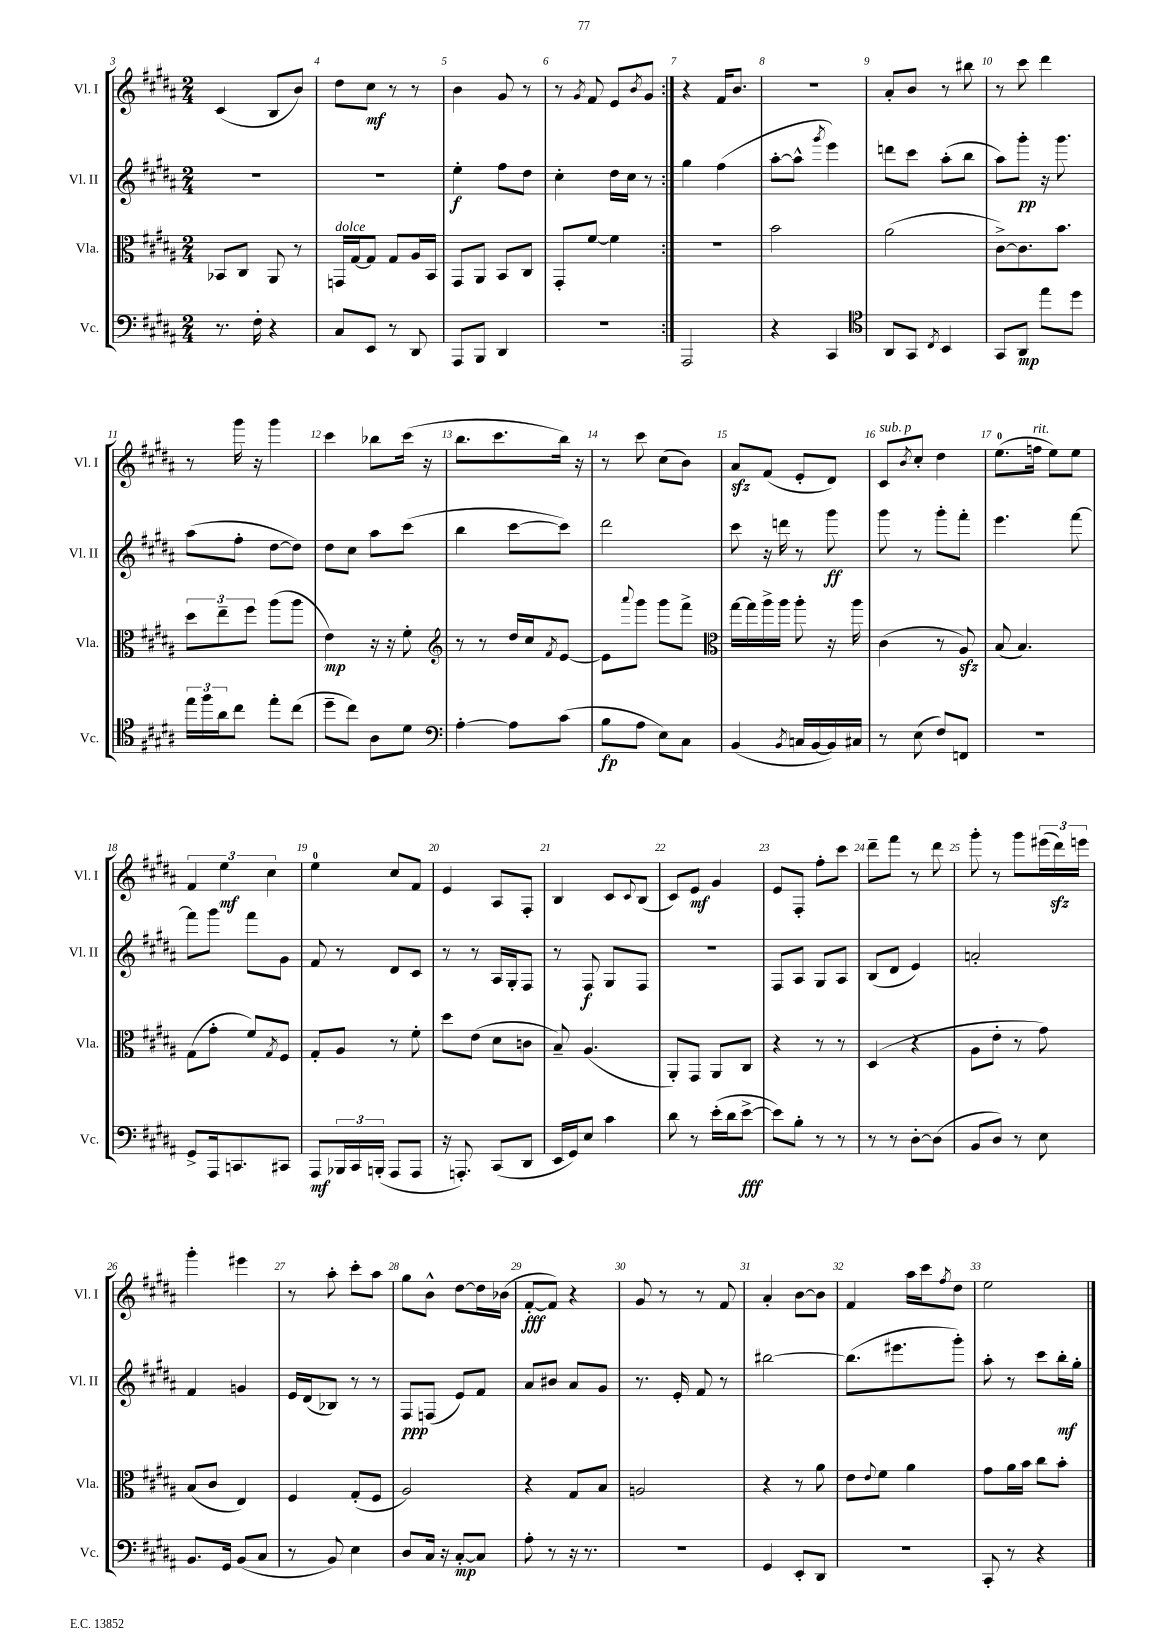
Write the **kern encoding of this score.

**kern	**dynam	**kern	**dynam	**kern	**dynam	**kern	**dynam
*part4	*part4	*part3	*part3	*part2	*part2	*part1	*part1
*staff4	*staff4	*staff3	*staff3	*staff2	*staff2	*staff1	*staff1
*I"Vc.	*	*I"Vla.	*	*I"Vl. II	*	*I"Vl. I	*
*I'Vc.	*	*I'Vla.	*	*I'Vl. II	*	*I'Vl. I	*
*clefF4	*	*clefC3	*	*clefG2	*	*clefG2	*
*k[f#c#g#d#a#]	*	*k[f#c#g#d#a#]	*	*k[f#c#g#d#a#]	*	*k[f#c#g#d#a#]	*
*M2/4	*	*M2/4	*	*M2/4	*	*M2/4	*
=3	=3	=3	=3	=3	=3	=3	=3
8.r	.	8BB-X/L	.	2r	.	(4c#/	.
.	.	8C#/J	.	.	.	.	.
16F#'\	.	.	.	.	.	.	.
4r	.	8AA#/	.	.	.	8B/L	.
.	.	8r	.	.	.	8b/J)	.
=4	=4	=4	=4	=4	=4	=4	=4
!	!	!LO:TX:a:i:t=dolce	!	!	!	!	!
8C#/L	.	16GGn/LL	.	2r	.	8dd#\L	.
.	.	[16G#/J	.	.	.	.	.
8EE/J	.	8G#/J]	.	.	.	8cc#\J	mf
8r	.	8G#/L	.	.	.	8r	.
8DD#/	.	16A#/L	.	.	.	8r	.
.	.	16BB/JJ	.	.	.	.	.
=5	=5	=5	=5	=5	=5	=5	=5
8AAA#/L	.	8GG#/L	.	4ee'\	f	4b\	.
8BBB/J	.	8AA#/J	.	.	.	.	.
4DD#/	.	8BB/L	.	8ff#\L	.	8g#/	.
.	.	8C#/J	.	8dd#\J	.	8r	.
=6	=6	=6	=6	=6	=6	=6	=6
2r	.	8GG#'/L	.	4cc#'\	.	8r	.
.	.	.	.	.	.	8qg#/	.
.	.	[8f#/J	.	.	.	8f#/	.
.	.	4f#\]	.	16dd#\LL	.	8e/L	.
.	.	.	.	16cc#\JJ	.	.	.
.	.	.	.	.	.	8qb/	.
.	.	.	.	8r	.	8g#/J	.
=7:|!	=7:|!	=7:|!	=7:|!	=7:|!	=7:|!	=7:|!	=7:|!
2AAA#/	.	2r	.	4gg#\	.	4r	.
.	.	.	.	(4ff#\	.	16f#/KL	.
.	.	.	.	.	.	8.b/J	.
=8	=8	=8	=8	=8	=8	=8	=8
4r	.	2b\	.	[8aa#'\L	.	2r	.
.	.	.	.	8aa#^^\J]	.	.	.
.	.	.	.	8qggg#/	.	.	.
4CC#/	.	.	.	4eee\)	.	.	.
=9	=9	=9	=9	=9	=9	=9	=9
*clefC4	*	*	*	*	*	*	*
8AA#/L	.	(2a#\	.	8dddn\L	.	8a#'/L	.
8GG#/J	.	.	.	8ccc#\J	.	8b/J	.
8qC#/	.	.	.	.	.	.	.
4BB/	.	.	.	(8aa#'\L	.	8r	.
.	.	.	.	8bb\J	.	8bb#X\	.
=10	=10	=10	=10	=10	=10	=10	=10
8GG#/L	.	[8c#^\L)	.	8aa#\L)	.	8r	.
8AA#/J	mp	8.c#\]	.	8ggg#'\J	pp	8ccc#\	.
8ee\L	.	.	.	16r	.	4ddd#\	.
.	.	8.b\J	.	8.ggg#\	.	.	.
8dd#\J	.	.	.	.	.	.	.
!!LO:LB:g=z
=11	=11	=11	=11	=11	=11	=11	=11
24ee\LL	.	12dd#\L	.	(8aa#\L	.	8r	.
24ff#\	.	.	.	.	.	.	.
24a#\J	.	12ee~\	.	.	.	.	.
8cc#\J	.	.	.	8ff#'\J	.	16ggg#\	.
.	.	12ff#\J	.	.	.	.	.
.	.	.	.	.	.	16r	.
8ee'\L	.	(8aa#\L	.	[8dd#\L	.	4ggg#\	.
(8cc#\J	.	8aa#\J	.	8dd#\J])	.	.	.
=12	=12	=12	=12	=12	=12	=12	=12
8dd#~\L	.	4e\)	mp	8dd#\L	.	4ccc#\	.
8cc#\J)	.	.	.	8cc#\J	.	.	.
8A#\L	.	16r	.	8aa#\L	.	8bb-X\L	.
.	.	16r	.	.	.	.	.
8d#\J	.	8f#'\	.	(8ccc#\J	.	(16ccc#\Jk	.
.	.	.	.	.	.	16r	.
=13	=13	=13	=13	=13	=13	=13	=13
*clefF4	*	*clefG2	*	*	*	*	*
[4A#'\	.	8r	.	4bb\	.	8.bb\L	.
.	.	8r	.	.	.	.	.
.	.	.	.	.	.	8.ccc#\	.
8A#\L]	.	16dd#/LL	.	[8ccc#\L	.	.	.
.	.	16cc#/J	.	.	.	.	.
.	.	8qf#/	.	.	.	.	.
(8c#\J	.	[8e/J	.	8ccc#\J])	.	16bb\Jk)	.
.	.	.	.	.	.	16r	.
=14	=14	=14	=14	=14	=14	=14	=14
8B\L	fp	8e\L]	.	2ddd#\	.	8r	.
.	.	8qqaaa#/	.	.	.	.	.
8A#\J	.	8ggg#\J	.	.	.	8ccc#\	.
8E\L)	.	8ggg#\L	.	.	.	(8cc#\L	.
8C#\J	.	8fff#^\J	.	.	.	8b\J)	.
=15	=15	=15	=15	=15	=15	=15	=15
*	*	*clefC3	*	*	*	*	*
(4BB/	.	[16gg#\LL	.	8ccc#\	.	8a#zz/L	.
.	.	16gg#\]	.	.	.	.	.
.	.	16aa#^\	.	16r	.	(8f#/J	.
.	.	16aa#\JJ	.	16dddn\	.	.	.
8qBB/	.	.	.	.	.	.	.
16Cn/LL	.	8aa#'\	.	8r	.	8e'/L	.
[16BB/	.	.	.	.	.	.	.
16BB/])	.	16r	.	8ggg#\	ff	8d#/J)	.
16C#X/JJ	.	16aa#\	.	.	.	.	.
=16	=16	=16	=16	=16	=16	=16	=16
!	!	!	!	!	!	!LO:TX:a:i:t=sub. p	!
8r	.	(4c#\	.	8ggg#\	.	8c#/L	.
.	.	.	.	.	.	8qb/	.
(8E\	.	.	.	8r	.	8cc#'/J	.
8F#/L)	.	8r	.	8ggg#'\L	.	4dd#\	.
8FFn/J	.	8A#zz/)	.	8fff#'\J	.	.	.
=17	=17	=17	=17	=17	=17	=17	=17
2r	.	(8B/	.	4.eee\	.	(8.ee\L	.
.	.	4.B/)	.	.	.	.	.
!	!	!	!	!	!	!LO:TX:a:i:t=rit.	!
.	.	.	.	.	.	16ffn\Jk	.
.	.	.	.	.	.	8ee\L)	.
.	.	.	.	[8fff#\	.	8ee\J	.
!!LO:LB:g=z
=18	=18	=18	=18	=18	=18	=18	=18
8GG#^/L	.	(8G#\L	.	8fff#\L]	.	6f#/	.
16AAA#/k	.	8g#'\J	.	8ggg#\J	.	.	.
.	.	.	.	.	.	6ee\	mf
8.CCn/	.	.	.	.	.	.	.
.	.	8f#/L)	.	8fff#\L	.	.	.
.	.	.	.	.	.	6cc#\	.
.	.	8qG#/	.	.	.	.	.
8CC#X/J	.	8F#/J	.	8g#\J	.	.	.
=19	=19	=19	=19	=19	=19	=19	=19
8AAA#/L	mf	8G#'/L	.	8f#/	.	4ee\	.
24BBB-X/L	.	8A#/J	.	8r	.	.	.
24CC#/	.	.	.	.	.	.	.
(24BBBn'/JJ	.	.	.	.	.	.	.
8AAA#/L	.	8r	.	8d#/L	.	8cc#/L	.
8AAA#/J	.	8f#'\	.	8c#/J	.	8f#/J	.
=20	=20	=20	=20	=20	=20	=20	=20
16r	.	8dd#\L	.	8r	.	4e/	.
8.AAAn'/)	.	.	.	.	.	.	.
.	.	(8e\J	.	8r	.	.	.
(8CC#/L	.	8d#\L	.	16A#/LL	.	8A#/L	.
.	.	.	.	16G#'/J	.	.	.
8DD#/J	.	8cn\J	.	8F#/J	.	8F#'/J	.
=21	=21	=21	=21	=21	=21	=21	=21
16EE/LL	.	8B~/)	.	8r	.	4B/	.
16GG#/J)	.	.	.	.	.	.	.
8E/J	.	(4.A#/	.	8F#/	f	.	.
4c#\	.	.	.	8G#/L	.	8c#/L	.
.	.	.	.	.	.	8qqc#/	.
.	.	.	.	8F#/J	.	(8B/J	.
=22	=22	=22	=22	=22	=22	=22	=22
8d#\	.	8AA#'/L)	.	2r	.	8c#/L)	.
8r	.	8GG#/J	.	.	.	8e/J	mf
(16e'\LL	.	8AA#/L	.	.	.	4g#/	.
16d#\J	.	.	.	.	.	.	.
[8e^\J	fff	8C#/J	.	.	.	.	.
=23	=23	=23	=23	=23	=23	=23	=23
8e\L])	.	4r	.	8F#/L	.	8e/L	.
8B'\J	.	.	.	8A#/J	.	8F#'/J	.
8r	.	8r	.	8G#/L	.	8ff#'\L	.
8r	.	8r	.	8A#/J	.	8ccc#\J	.
=24	=24	=24	=24	=24	=24	=24	=24
8r	.	(4D#/	.	(8B/L	.	8ddd#~\L	.
8r	.	.	.	8d#/J	.	8fff#\J	.
[8D#'\L	.	4r	.	4e/)	.	8r	.
(8D#\J]	.	.	.	.	.	8ddd#\	.
=25	=25	=25	=25	=25	=25	=25	=25
8BB/L	.	8A#\L	.	2an'/	.	8ggg#'\	.
8D#/J)	.	8e'\J	.	.	.	8r	.
8r	.	8r	.	.	.	8ggg#\L	.
8E\	.	8g#\)	.	.	.	(24eee#X\L	.
.	.	.	.	.	.	24ddd#zz\)	.
.	.	.	.	.	.	24eeen\JJ	.
!!LO:LB:g=z
=26	=26	=26	=26	=26	=26	=26	=26
8.BB/L	.	(8B/L	.	4f#/	.	4ggg#'\	.
.	.	8c#/J	.	.	.	.	.
16GG#/Jk	.	.	.	.	.	.	.
(8BB/L	.	4E/)	.	4gn/	.	4eee#X\	.
8C#/J	.	.	.	.	.	.	.
=27	=27	=27	=27	=27	=27	=27	=27
8r	.	4F#/	.	16e/LL	.	8r	.
.	.	.	.	(16d#/J	.	.	.
8BB/)	.	.	.	8B-X/J)	.	8aa#'\	.
4E\	.	(8G#'/L	.	8r	.	8ccc#'\L	.
.	.	8F#/J	.	8r	.	8aa#\J	.
=28	=28	=28	=28	=28	=28	=28	=28
8D#/L	.	2A#/)	.	8F#/L	ppp	8gg#\L	.
16C#/Jk	.	.	.	(8Fn/J	.	8b^^\J	.
16r	.	.	.	.	.	.	.
[8C#'/L	mp	.	.	8e/L)	.	[8dd#\L	.
8C#/J]	.	.	.	8f#/J	.	16dd#\L]	.
.	.	.	.	.	.	(16b-X\JJ	.
=29	=29	=29	=29	=29	=29	=29	=29
8A#'\	.	4r	.	8a#/L	.	[8f#'/L	fff
8r	.	.	.	8b#X/J	.	8f#/J])	.
16r	.	8G#/L	.	8a#/L	.	4r	.
8.r	.	.	.	.	.	.	.
.	.	8B/J	.	8g#/J	.	.	.
=30	=30	=30	=30	=30	=30	=30	=30
2r	.	2An/	.	8.r	.	8g#/	.
.	.	.	.	.	.	8r	.
.	.	.	.	16e'/	.	.	.
.	.	.	.	8f#/	.	8r	.
.	.	.	.	8r	.	8f#/	.
=31	=31	=31	=31	=31	=31	=31	=31
4GG#/	.	4r	.	[2bb#X\	.	4a#'/	.
8EE'/L	.	8r	.	.	.	[8b\L	.
8DD#/J	.	8a#\	.	.	.	8b\J]	.
=32	=32	=32	=32	=32	=32	=32	=32
2r	.	8e\L	.	(8.bb#\L]	.	4f#/	.
.	.	8qqe/	.	.	.	.	.
.	.	8f#\J	.	.	.	.	.
.	.	.	.	8.eee#X\	.	.	.
.	.	4a#\	.	.	.	16aa#\LL	.
.	.	.	.	.	.	16ccc#\J	.
.	.	.	.	.	.	8qff#/	.
.	.	.	.	8ggg#'\J)	.	8dd#\J	.
=33	=33	=33	=33	=33	=33	=33	=33
8CC#'/	.	8g#\L	.	8aa#'\	.	2ee\	.
8r	.	16a#\L	.	8r	.	.	.
.	.	16b\JJ	.	.	.	.	.
4r	.	8cc#\L	.	8ccc#\L	.	.	.
.	.	8b'\J	.	16bb'\L	mf	.	.
.	.	.	.	16gg#'\JJ	.	.	.
==	==	==	==	==	==	==	==
*-	*-	*-	*-	*-	*-	*-	*-
